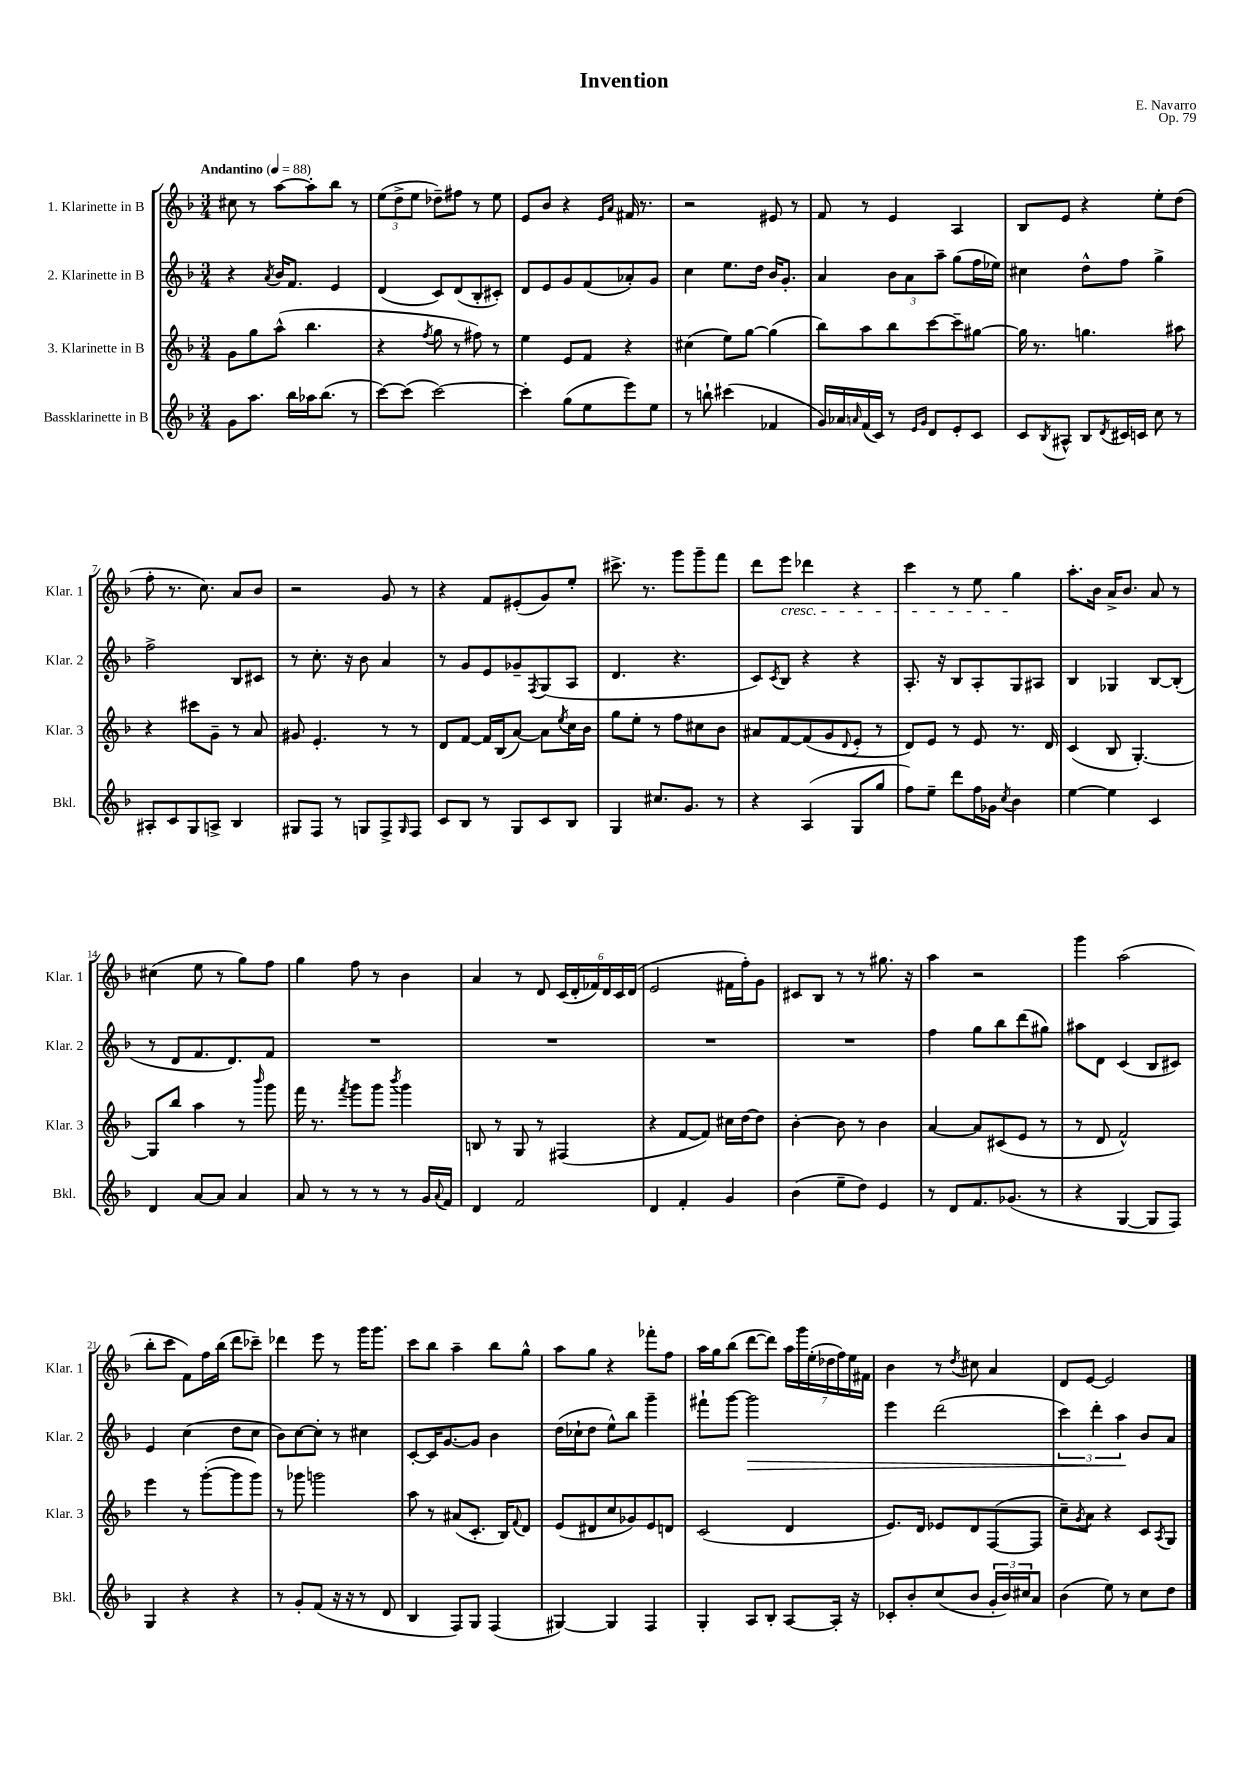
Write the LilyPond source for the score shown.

\header { title = "Invention" composer = "E. Navarro" opus = "Op. 79" }
<<
\new StaffGroup <<
\new Staff = "s0" \with { instrumentName = "1. Klarinette in B" shortInstrumentName = "Klar. 1" } {
    \clef treble \key f \major \numericTimeSignature \time 3/4 \tempo "Andantino" 4 = 88
    cis''8 r8 a''8~ a''8-. bes''8 r8 |
    \tuplet 3/2 { e''8( d''8-> e''8 } des''8--) fis''8 r8 e''8 |
    e'8 bes'8 r4 \grace { e'16 a'16 } fis'16 r8. |
    r2 eis'8 r8 |
    f'8 r8 e'4 a4 |
    bes8 e'8 r4 e''8-. d''8( |
    f''8-. r8. c''8.) a'8 bes'8 |
    r2 g'8 r8 |
    r4 f'8 eis'8-.( g'8) e''8-. |
    cis'''8.-> r8. g'''8 g'''8-- f'''8 |
    d'''8 e'''8\cresc des'''4 r4 |
    c'''4 r8 e''8 g''4\! |
    a''8.-. bes'16 a'16-> bes'8. a'8 r8 |
    cis''4( e''8 r8 g''8) f''8 |
    g''4 f''8 r8 bes'4 |
    a'4 r8 d'8 \tuplet 6/4 { c'16( d'16-. fes'16) d'16 c'16 d'16( } |
    e'2 fis'16 f''16-.) g'8 |
    cis'8 bes8 r8 r8 gis''8. r16 |
    a''4 r2 |
    g'''4 a''2( |
    bes''8-. c'''8 f'8) f''16 bes''16( d'''8 ces'''8--) |
    des'''4 e'''8 r8 g'''16 g'''8. |
    c'''8 bes''8 a''4-- bes''8 g''8-^ |
    a''8 g''8 r4 fes'''8-. f''8 |
    a''16 g''16 bes''8( d'''8~ d'''8) \tuplet 7/4 { a''16 g'''16 e''16-.( des''16 f''16) e''16 fis'16 } |
    bes'4 r8 \acciaccatura { d''8 } cis''8 a'4 |
    d'8 e'8~ e'2 \bar "|." |
}
\new Staff = "s1" \with { instrumentName = "2. Klarinette in B" shortInstrumentName = "Klar. 2" } {
    \clef treble \key f \major \numericTimeSignature \time 3/4
    r4 \acciaccatura { a'8 } bes'16 f'8. e'4 |
    d'4( c'8) d'8( bes8-. cis'8-.) |
    d'8 e'8 g'8 f'8( aes'8-.) g'8 |
    c''4 e''8. d''16 bes'16 g'8.-. |
    a'4 \tuplet 3/2 { bes'8 a'8 a''8-- } g''8( f''16 ees''16) |
    cis''4 d''8-^ f''8 g''4-> |
    f''2-> bes8 cis'8 |
    r8 c''8.-. r16 bes'8 a'4 |
    r8 g'8 e'8 ges'8-- \acciaccatura { f8 } g8( a8 |
    d'4. r4. |
    c'8) \acciaccatura { c'8 } bes8 r4 r4 |
    a8.-. r16 bes8 a8-. g8 ais8 |
    bes4 ges4 bes8~ bes8-.( |
    r8 d'8 f'8. d'8.) f'8 |
    R2. |
    R2. |
    R2. |
    R2. |
    f''4 g''8 bes''8 d'''8( gis''8) |
    ais''8 d'8 c'4( bes8 cis'8) |
    e'4 c''4( d''8 c''8 |
    bes'8) c''8~ c''8-. r8 cis''4 |
    c'8~-. c'16 g'8.~ g'8 bes'4 |
    d''16( ces''16-! d''8 e''8-^) bes''8 g'''4-- |
    fis'''8-! g'''8~ g'''2\> |
    e'''4 d'''2( |
    \tuplet 3/2 { c'''4) d'''4-. a''4\! } bes'8 a'8 \bar "|." |
}
\new Staff = "s2" \with { instrumentName = "3. Klarinette in B" shortInstrumentName = "Klar. 3" } {
    \clef treble \key f \major \numericTimeSignature \time 3/4
    g'8 g''8 a''8-^( bes''4. |
    r4 \acciaccatura { f''8 } g''8 r8 fis''8) r8 |
    e''4 e'8 f'8 r4 |
    cis''4( e''8) g''8~ g''4( |
    bes''8) a''8 bes''8 c'''8~ c'''8-- gis''8~ |
    gis''16 r8. g''4. ais''8 |
    r4 cis'''8 g'8-- r8 a'8 |
    gis'8 e'4.-. r8 r8 |
    d'8 f'8~ f'16 bes16( a'8~) a'8 \acciaccatura { e''8 } c''16 bes'16 |
    g''8 e''8-. r8 f''8 cis''8 bes'8 |
    ais'8 f'8~ f'8( g'8 \appoggiatura { d'8 } e'8-. r8 |
    d'8) e'8 r8 e'8 r8. d'16 |
    c'4( bes8 g4.~-.) |
    g8 bes''8 a''4 r8 \grace { bes'''16 } g'''8 |
    f'''16 r8. \acciaccatura { f'''8 } g'''8 g'''8 \acciaccatura { bes'''8 } g'''4 |
    b8 r8 g8 r8 fis4( |
    r4 f'8~ f'8) cis''16 d''16~ d''8 |
    bes'4~-. bes'8 r8 bes'4 |
    a'4~ a'8 cis'8( e'8 r8 |
    r8 d'8 f'2-^) |
    e'''4 r8 g'''8~-.( g'''8 g'''8) |
    r8 ges'''8 g'''2 |
    a''8 r8 ais'8( c'8.-. bes16) \appoggiatura { f'8 } d'8 |
    e'8( dis'8 c''8 ges'8) e'8 d'8 |
    c'2( d'4 |
    e'8.) d'16 ees'8 d'8 f8~( f8 |
    c''8--) \acciaccatura { g'8 } a'8 r4 c'8 \acciaccatura { a8 } g8 \bar "|." |
}
\new Staff = "s3" \with { instrumentName = "Bassklarinette in B" shortInstrumentName = "Bkl." } {
    \clef treble \key f \major \numericTimeSignature \time 3/4
    g'8 a''8. bes''16 aes''16 bes''8.( r8 |
    c'''8~) c'''8( c'''2~) |
    c'''4-. g''8( e''8 e'''8) e''8 |
    r8 b''8-! cis'''4( fes'4 |
    g'16) aes'16 \grace { a'16 } f'16( c'16) r8 \grace { e'16 g'16 } d'8 e'8-. c'8 |
    c'8 \acciaccatura { bes8 } ais8-^ bes8 \acciaccatura { d'8 } cis'16 c'16 c''8 r8 |
    ais8-. c'8 g8 a8-> bes4 |
    gis8 f8 r8 g8 f8-> \grace { g16 } f8 |
    c'8 bes8 r8 g8 c'8 bes8 |
    g4 cis''8. g'8. r8 |
    r4 a4( g8 g''8 |
    f''8) e''8-- d'''8 f''16 ges'16 \acciaccatura { c''8 } bes'4 |
    e''4~ e''4 c'4 |
    d'4 a'8~ a'8 a'4 |
    a'8 r8 r8 r8 r8 g'16 \appoggiatura { a'8 } f'16 |
    d'4 f'2 |
    d'4 f'4-. g'4 |
    bes'4( e''8-- d''8) e'4 |
    r8 d'8 f'8. ges'8.( r8 |
    r4 g4~ g8 f8) |
    g4 r4 r4 |
    r8 g'8-. f'8( r16 r16 r8 d'8 |
    bes4 f8) g8 f4( |
    gis4~) gis4 f4 |
    g4-. a8 bes8-. a8~ a16-. r16 |
    ces'8-. bes'8-. c''8( bes'8 \tuplet 3/2 { g'16-. bes'16) cis''16 } a'8 |
    bes'4( e''8) r8 c''8 d''8 \bar "|." |
}
>>
>>
